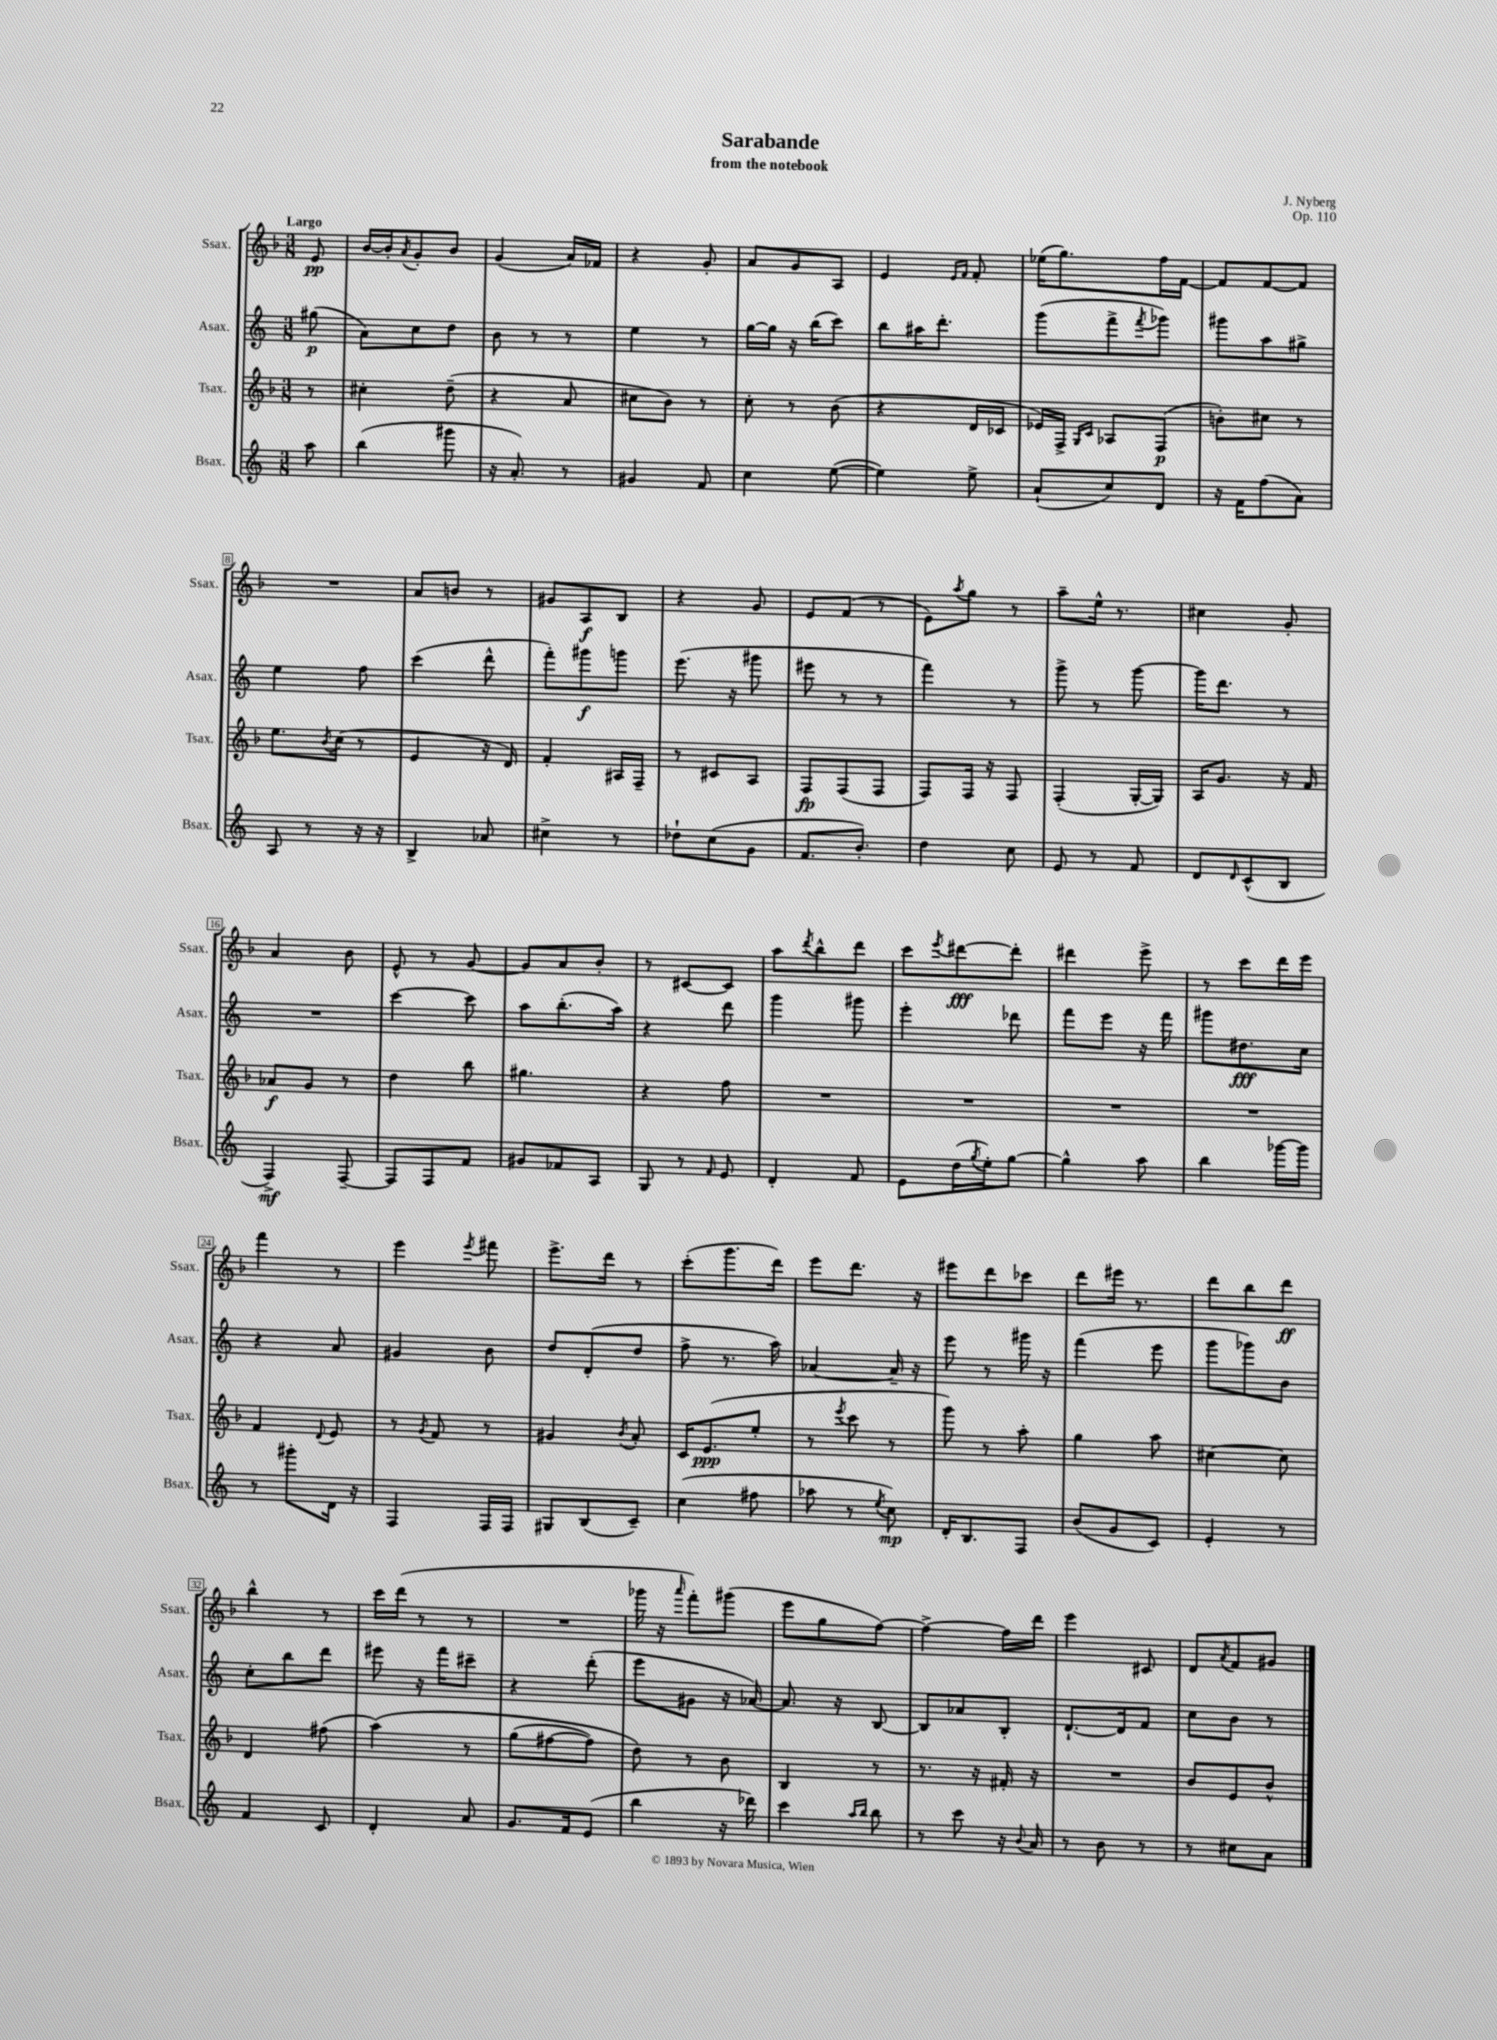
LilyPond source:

\header { title = "Sarabande" composer = "J. Nyberg" subtitle = "from the notebook" opus = "Op. 110" }
<<
\new StaffGroup <<
\new Staff = "s0" \with { instrumentName = "Ssax." shortInstrumentName = "Ssax." } {
    \clef treble \key f \major \numericTimeSignature \time 3/8 \partial 8 \tempo "Largo"
    e'8\pp |
    bes'16~ bes'16-. \acciaccatura { a'8 } g'8-. bes'8 |
    g'4( a'16) fes'16 |
    r4 g'8-. |
    a'8 g'8 a8 |
    e'4 \grace { e'16 f'16 } f'8-. |
    ees''16( g''8.) f''16 f'16~ |
    f'8 f'8~ f'8 |
    R4. |
    a'8 b'8 r8 |
    gis'8 a8\f bes8 |
    r4 g'8 |
    e'8 f'8( r8 |
    e'8) \acciaccatura { a''8 } g''8 r8 |
    a''8-- e''16-^ r8. |
    cis''4 g'8-. |
    a'4 bes'8 |
    e'8-^ r8 g'8~ |
    g'8 a'8 bes'8-. |
    r8 cis'8~ cis'8 |
    a''8 \acciaccatura { d'''8 } bes''8-^ d'''8 |
    c'''8 \acciaccatura { e'''8 } dis'''8~\fff dis'''8-. |
    dis'''4 e'''8-> |
    r8 c'''8 d'''16 e'''16 |
    f'''4 r8 |
    e'''4 \acciaccatura { e'''8 } fis'''8 |
    e'''8.-> d'''16 r8 |
    c'''8-.( g'''8. d'''16) |
    e'''8 d'''8. r16 |
    eis'''8 d'''8 ces'''8 |
    d'''8 eis'''16 r8. |
    d'''8 bes''8 d'''8\ff |
    bes''4-^ r8 |
    c'''16 d'''16( r8 r8 |
    R4. |
    ges'''16 r16 \grace { a'''16 } f'''8-.) gis'''8( |
    e'''8 g''8 f''8~) |
    f''4~-> f''16 d'''16 |
    e'''4 cis'8 |
    d'8 \acciaccatura { a'8 } f'8 gis'8 \bar "|." |
}
\new Staff = "s1" \with { instrumentName = "Asax." shortInstrumentName = "Asax." } {
    \clef treble \key c \major \numericTimeSignature \time 3/8 \partial 8
    gis''8\p( |
    a'8) c''8 d''8 |
    b'8 r8 r8 |
    e''4 r8 |
    g''16~ g''16 r16 b''16( c'''8) |
    b''8 ais''16 d'''8.-. |
    g'''8( f'''8-> \acciaccatura { f'''8 } ges'''8) |
    gis'''8 a''8 gis''8-> |
    e''4 f''8 |
    c'''4( d'''8-^ |
    f'''8-.) gis'''8\f g'''8 |
    e'''8.( r16 gis'''8 |
    eis'''8 r8 r8 |
    f'''4) r8 |
    g'''8-> r8 g'''8~ |
    g'''16 d'''8. r8 |
    R4. |
    c'''4~ c'''8 |
    a''8 b''8.-.( a''16) |
    r4 d'''8 |
    g'''4 gis'''8 |
    e'''4-. des'''8 |
    f'''8 e'''8 r16 f'''16 |
    gis'''8 dis''8.\fff c''16 |
    r4 a'8 |
    gis'4 b'8 |
    d''8 d'8-.( d''8 |
    f''8-> r8. a''16) |
    aes'4~ aes'16-- r16 |
    e'''8 r8 gis'''16 r16 |
    f'''4( e'''8 |
    g'''8 ges'''8) b'8 |
    c''8-. b''8 d'''8 |
    eis'''8 r16 f'''16 cis'''8-- |
    r4 d'''8-.( |
    e'''8 gis'8 r16 aes'16~) |
    aes'8. r16 b8~ |
    b8 aes'8 b8-. |
    d'8.~-! d'16 f'8 |
    c''8 b'8 r8 \bar "|." |
}
\new Staff = "s2" \with { instrumentName = "Tsax." shortInstrumentName = "Tsax." } {
    \clef treble \key f \major \numericTimeSignature \time 3/8 \partial 8
    r8 |
    cis''4-. d''8--( |
    r4 a'8 |
    cis''8 bes'8) r8 |
    c''8-. r8 bes'8( |
    r4 d'16 ces'16 |
    ees'16) f16-> \grace { g16 c'16 } aes8 f8\p( |
    b'8-.) cis''8 r8 |
    e''8. \acciaccatura { bes'8 } c''16( r8 |
    e'4 r16 d'16) |
    f'4-. ais16 f16-- |
    r8 cis'8 a8 |
    f8\fp f8( f8 |
    f8) f16 r16 f8 |
    f4-.( g16~-. g16) |
    a16 g'8. r16 f'16 |
    aes'8\f g'8 r8 |
    d''4 bes''8 |
    gis''4. |
    r4 f''8 |
    R4. |
    R4. |
    R4. |
    R4. |
    f'4 \appoggiatura { d'8 } e'8 |
    r8 \acciaccatura { g'8 } f'8 r8 |
    gis'4 \acciaccatura { bes'8 } a'8-. |
    c'16 e'8.\ppp( e''8-. |
    r8 \acciaccatura { e'''8 } c'''8 r8 |
    g'''8) r8 a''8-. |
    g''4 a''8 |
    cis''4~ cis''8 |
    d'4 fis''8( |
    a''4)\( r8 |
    g''8( fis''8~ fis''8) |
    d''8\) r8 bes'8 |
    bes4 r8 |
    r8. r16 fis'16-. r16 |
    R4. |
    bes'8 e'8 bes'8-^ \bar "|." |
}
\new Staff = "s3" \with { instrumentName = "Bsax." shortInstrumentName = "Bsax." } {
    \clef treble \key c \major \numericTimeSignature \time 3/8 \partial 8
    a''8 |
    b''4( gis'''8 |
    r16 a'8.-.) r8 |
    gis'4 f'8 |
    c''4 e''8~( |
    e''4) e''8-> |
    a'8-!( c''8) d'8 |
    r16 f'16 f''8( a'8) |
    a8 r8 r16 r16 |
    b4-> aes'8 |
    cis''4-> r8 |
    des''8-! c''8( g'8 |
    f'8. b'8.-.) |
    d''4 c''8 |
    e'8 r8 f'8 |
    d'8 \grace { d'16 } c'8-^( b8 |
    f4->\mf) f8~-- |
    f8 f8 f'8 |
    gis'8 fes'8 a8 |
    g8 r8 \grace { f'16 } e'8 |
    d'4-. f'8 |
    e'8 d''16( \acciaccatura { g''8 } e''16-.) g''8~ |
    g''4-^ a''8 |
    b''4 ges'''16~ ges'''16 |
    r8 gis'''8-. d'16 r16 |
    f4 f16 f16 |
    gis8 b8( c'8--) |
    c''4( fis''8 |
    aes''8 r8 \acciaccatura { e''8 } c''8\mp) |
    d'16-. b8. f8 |
    b'8( g'8 c'8) |
    e'4-. r8 |
    f'4 c'8 |
    d'4-. a'8 |
    g'8. f'16 e'8( |
    b''4 r16 des'''16) |
    c'''4 \grace { a''16 b''16 } b''8 |
    r8 c'''8 r16 \appoggiatura { b'8 } a'16 |
    r8 b'8 r8 |
    r8 cis''8 a'8 \bar "|." |
}
>>
>>
\layout { \context { \Score \override BarNumber.stencil = #(make-stencil-boxer 0.1 0.3 ly:text-interface::print) } }
